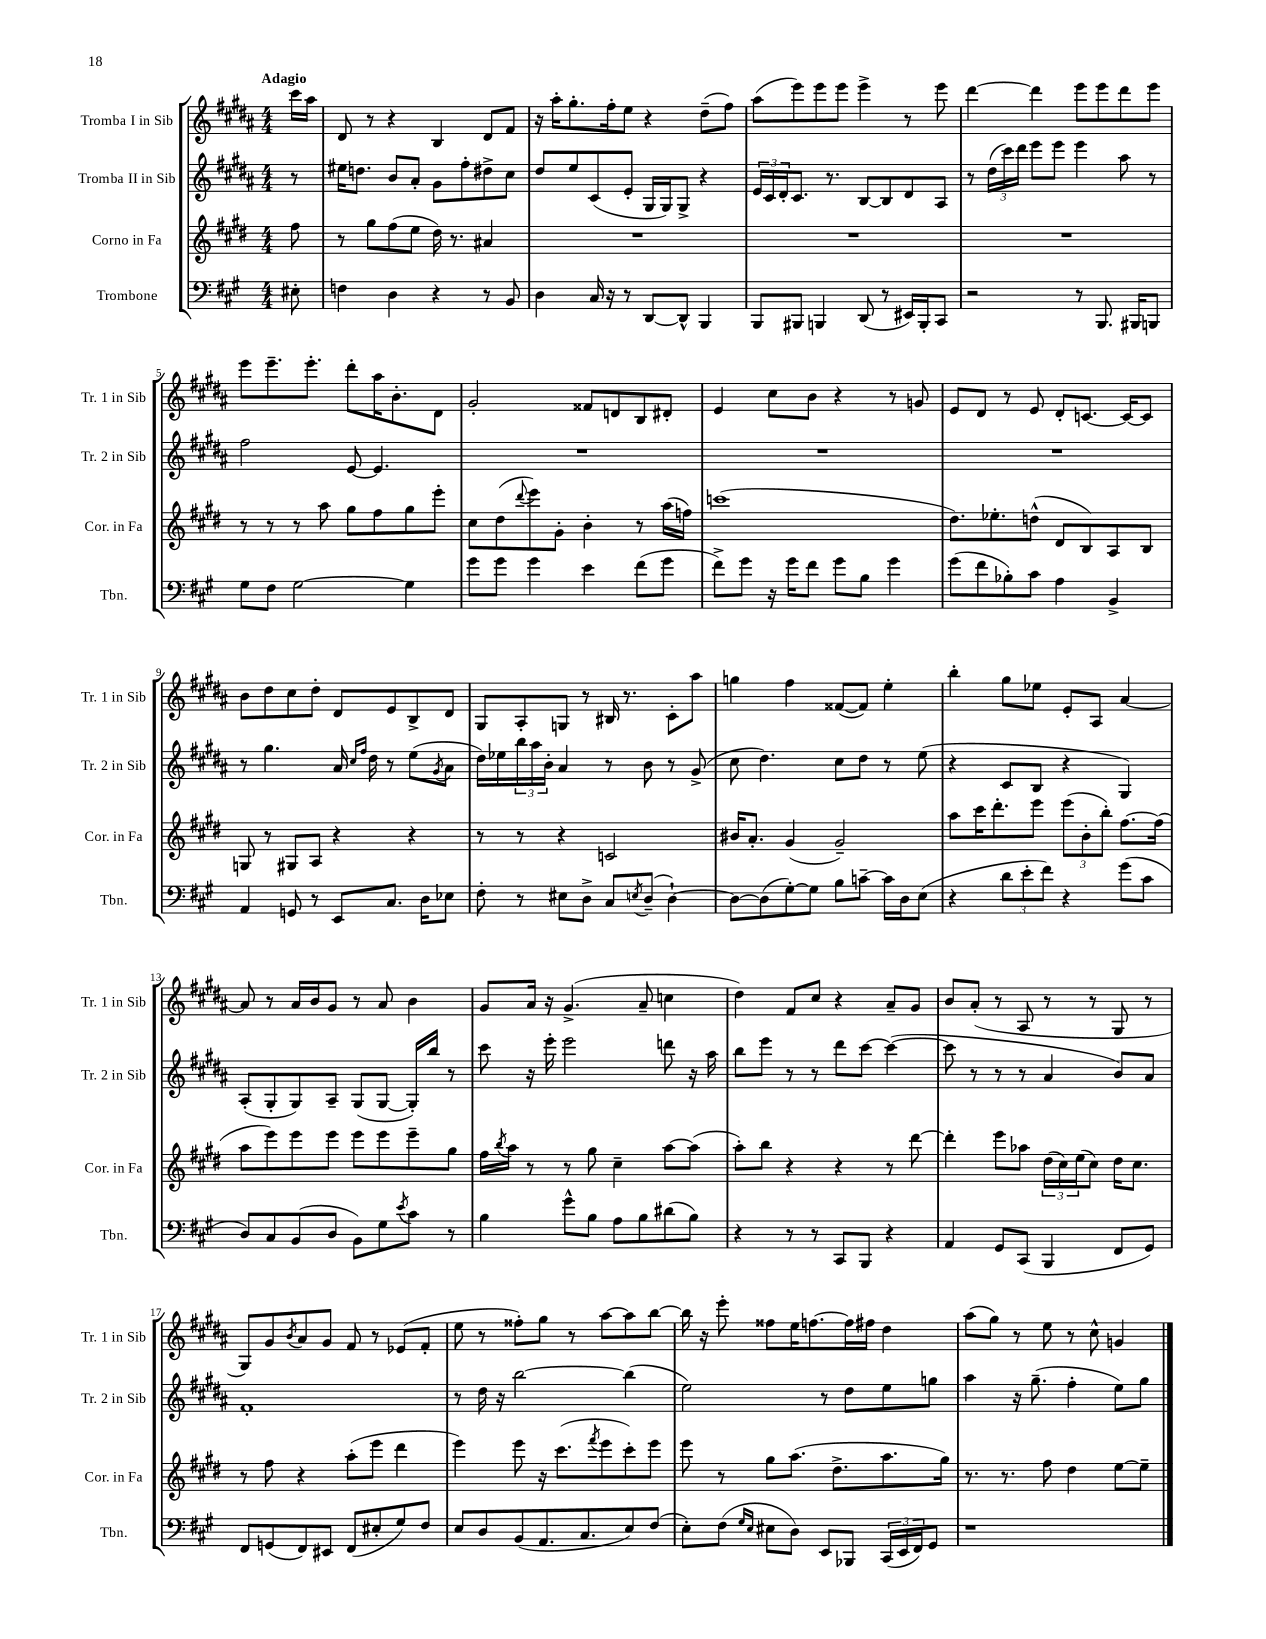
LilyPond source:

<<
\new StaffGroup <<
\new Staff = "s0" \with { instrumentName = "Tromba I in Sib" shortInstrumentName = "Tr. 1 in Sib" } {
    \clef treble \key b \major \numericTimeSignature \time 4/4 \partial 8 \tempo "Adagio"
    cis'''16 ais''16 |
    dis'8 r8 r4 b4 dis'8 fis'8 |
    r16 ais''16-. gis''8.-. fis''16-. e''8 r4 dis''8--( fis''8) |
    ais''8( e'''8) e'''8 e'''8 e'''4-> r8 e'''8 |
    dis'''4~ dis'''4 e'''8 e'''8 dis'''8 e'''8 |
    e'''8 e'''8.-- e'''8.-. dis'''8-. ais''16 b'8.-. dis'8 |
    gis'2-. fisis'8 d'8 b8 dis'8-. |
    e'4 cis''8 b'8 r4 r8 g'8 |
    e'8 dis'8 r8 e'8 dis'8-. c'8.~ c'16~ c'8 |
    b'8 dis''8 cis''8 dis''8-. dis'8 e'8 b8-> dis'8 |
    gis8 ais8-. g8 r8 bis16 r8. cis'8-. ais''8 |
    g''4 fis''4 fisis'8~( fisis'8) e''4-. |
    b''4-. gis''8 ees''8 e'8-. ais8 ais'4~ |
    ais'8 r8 ais'16 b'16 gis'8 r8 ais'8 b'4 |
    gis'8 ais'16 r16 gis'4.->( ais'8-- c''4 |
    dis''4) fis'8 cis''8 r4 ais'8-- gis'8 |
    b'8 ais'8-.( r8 ais8 r8 r8 gis8 r8 |
    gis8) gis'8 \acciaccatura { b'8 } ais'8 gis'8 fis'8 r8 ees'8( fis'8-. |
    e''8 r8 fisis''8-.) gis''8 r8 ais''8~ ais''8 b''8~ |
    b''16 r16 e'''8-. fisis''8 e''16 f''8.~ f''16 fis''16 dis''4 |
    ais''8( gis''8) r8 e''8 r8 cis''8-^ g'4 \bar "|." |
}
\new Staff = "s1" \with { instrumentName = "Tromba II in Sib" shortInstrumentName = "Tr. 2 in Sib" } {
    \clef treble \key b \major \numericTimeSignature \time 4/4 \partial 8
    r8 |
    eis''16 d''8. b'8 ais'8-. gis'8 fis''8-. dis''8-> cis''8 |
    dis''8 e''8 cis'8( e'8-. gis16 gis16) gis8-> r4 |
    \tuplet 3/2 { e'16 cis'16 dis'16-. } cis'8. r8. b8~ b8 dis'8 ais8 |
    r8 \tuplet 3/2 { dis''16( cis'''16) dis'''16 } e'''8 e'''8 e'''4 ais''8 r8 |
    fis''2 e'8~ e'4. |
    R1 |
    R1 |
    R1 |
    r8 gis''4. ais'16 \grace { cis''16 fis''16 } dis''16 r8 e''8( \acciaccatura { gis'8 } ais'8 |
    dis''16) ees''16 \tuplet 3/2 { b''16 ais''16 b'16-. } ais'4 r8 b'8 r8 gis'8->( |
    cis''8 dis''4.) cis''8 dis''8 r8 e''8( |
    r4 cis'8 b8 r4 gis4) |
    ais8-.( gis8-. gis8) ais8-- gis8( gis8~ gis16-.) b''16 r8 |
    cis'''8 r16 e'''16-. e'''2 d'''8 r16 ais''16 |
    b''8 e'''8 r8 r8 dis'''8 cis'''8~ cis'''4~( |
    cis'''8 r8 r8 r8 ais'4 b'8) ais'8 |
    fis'1-. |
    r8 dis''16 r16 b''2~ b''4( |
    e''2) r8 dis''8 e''8 g''8 |
    ais''4 r16 gis''8.--( fis''4-. e''8) gis''8 \bar "|." |
}
\new Staff = "s2" \with { instrumentName = "Corno in Fa" shortInstrumentName = "Cor. in Fa" } {
    \clef treble \key e \major \numericTimeSignature \time 4/4 \partial 8
    fis''8 |
    r8 gis''8 fis''8( e''8 dis''16) r8. ais'4 |
    R1 |
    R1 |
    R1 |
    r8 r8 r8 a''8 gis''8 fis''8 gis''8 e'''8-. |
    cis''8 dis''8( \appoggiatura { dis'''8 } e'''8) gis'8-. b'4-. r8 a''16( f''16) |
    c'''1( |
    dis''8.) ees''8.-. d''8-^( dis'8 b8) a8 b8 |
    g8 r8 gis8 a8 r4 r4 |
    r8 r8 r4 c'2 |
    bis'16 a'8.-. gis'4( gis'2--) |
    a''8 cis'''16 dis'''8.-. e'''8 \tuplet 3/2 { e'''8( b'8-. b''8-.) } fis''8.~ fis''16( |
    a''8 e'''8) e'''8 e'''8 e'''8 e'''8 e'''8-- gis''8 |
    fis''16 \acciaccatura { b''8 } a''16 r8 r8 gis''8 cis''4-- a''8~ a''8( |
    a''8-.) b''8 r4 r4 r8 dis'''8~ |
    dis'''4-. e'''8 aes''8 \tuplet 3/2 { dis''16( cis''16) e''16( } cis''8) dis''16 cis''8. |
    r8 fis''8 r4 a''8-.( e'''8 dis'''4 |
    e'''4) e'''8 r16 cis'''8.( \acciaccatura { fis'''8 } e'''8 cis'''8-.) e'''8 |
    e'''8 r8 gis''8 a''8.( dis''8.-> a''8. gis''16) |
    r8. r8. fis''8 dis''4 e''8~ e''8-- \bar "|." |
}
\new Staff = "s3" \with { instrumentName = "Trombone" shortInstrumentName = "Tbn." } {
    \clef bass \key a \major \numericTimeSignature \time 4/4 \partial 8
    eis8-. |
    f4 d4 r4 r8 b,8 |
    d4 cis16 r16 r8 d,8~ d,8-^ b,,4 |
    b,,8 bis,,8 b,,4 d,8( r8 eis,16) b,,16-. cis,8 |
    r2 r8 b,,8. bis,,16 b,,8 |
    gis8 fis8 gis2~ gis4 |
    gis'8 gis'8 gis'4 e'4 fis'8( gis'8 |
    fis'8->) gis'8 r16 gis'16 fis'8 gis'8 b8 gis'4 |
    gis'8( fis'8 bes8-.) cis'8 a4 b,4-> |
    a,4 g,8 r8 e,8 cis8. d16 ees8 |
    fis8-. r8 eis8 d8-> cis8 \acciaccatura { e8 } d8--( d4~-!) |
    d8~ d8( gis8~-.) gis8 b8 c'8~-- c'16 d16 e8( |
    r4 \tuplet 3/2 { d'8 e'8-. fis'8) } r4 gis'8( cis'8 |
    d8) cis8 b,8( d8 b,8) gis8 \acciaccatura { e'8 } cis'8 r8 |
    b4 gis'8-^ b8 a8 b8 dis'8( b8) |
    r4 r8 r8 cis,8 b,,8 r4 |
    a,4 gis,8 cis,8( b,,4 fis,8 gis,8) |
    fis,8 g,8( fis,8) eis,8 fis,8( eis8-. gis8) fis8 |
    e8 d8 b,8( a,8. cis8. e8) fis8( |
    e8-.) fis8( \grace { gis16 e16 } eis8 d8) e,8 bes,,8 \tuplet 3/2 { cis,16( e,16 fis,16) } gis,8 |
    r1 \bar "|." |
}
>>
>>
